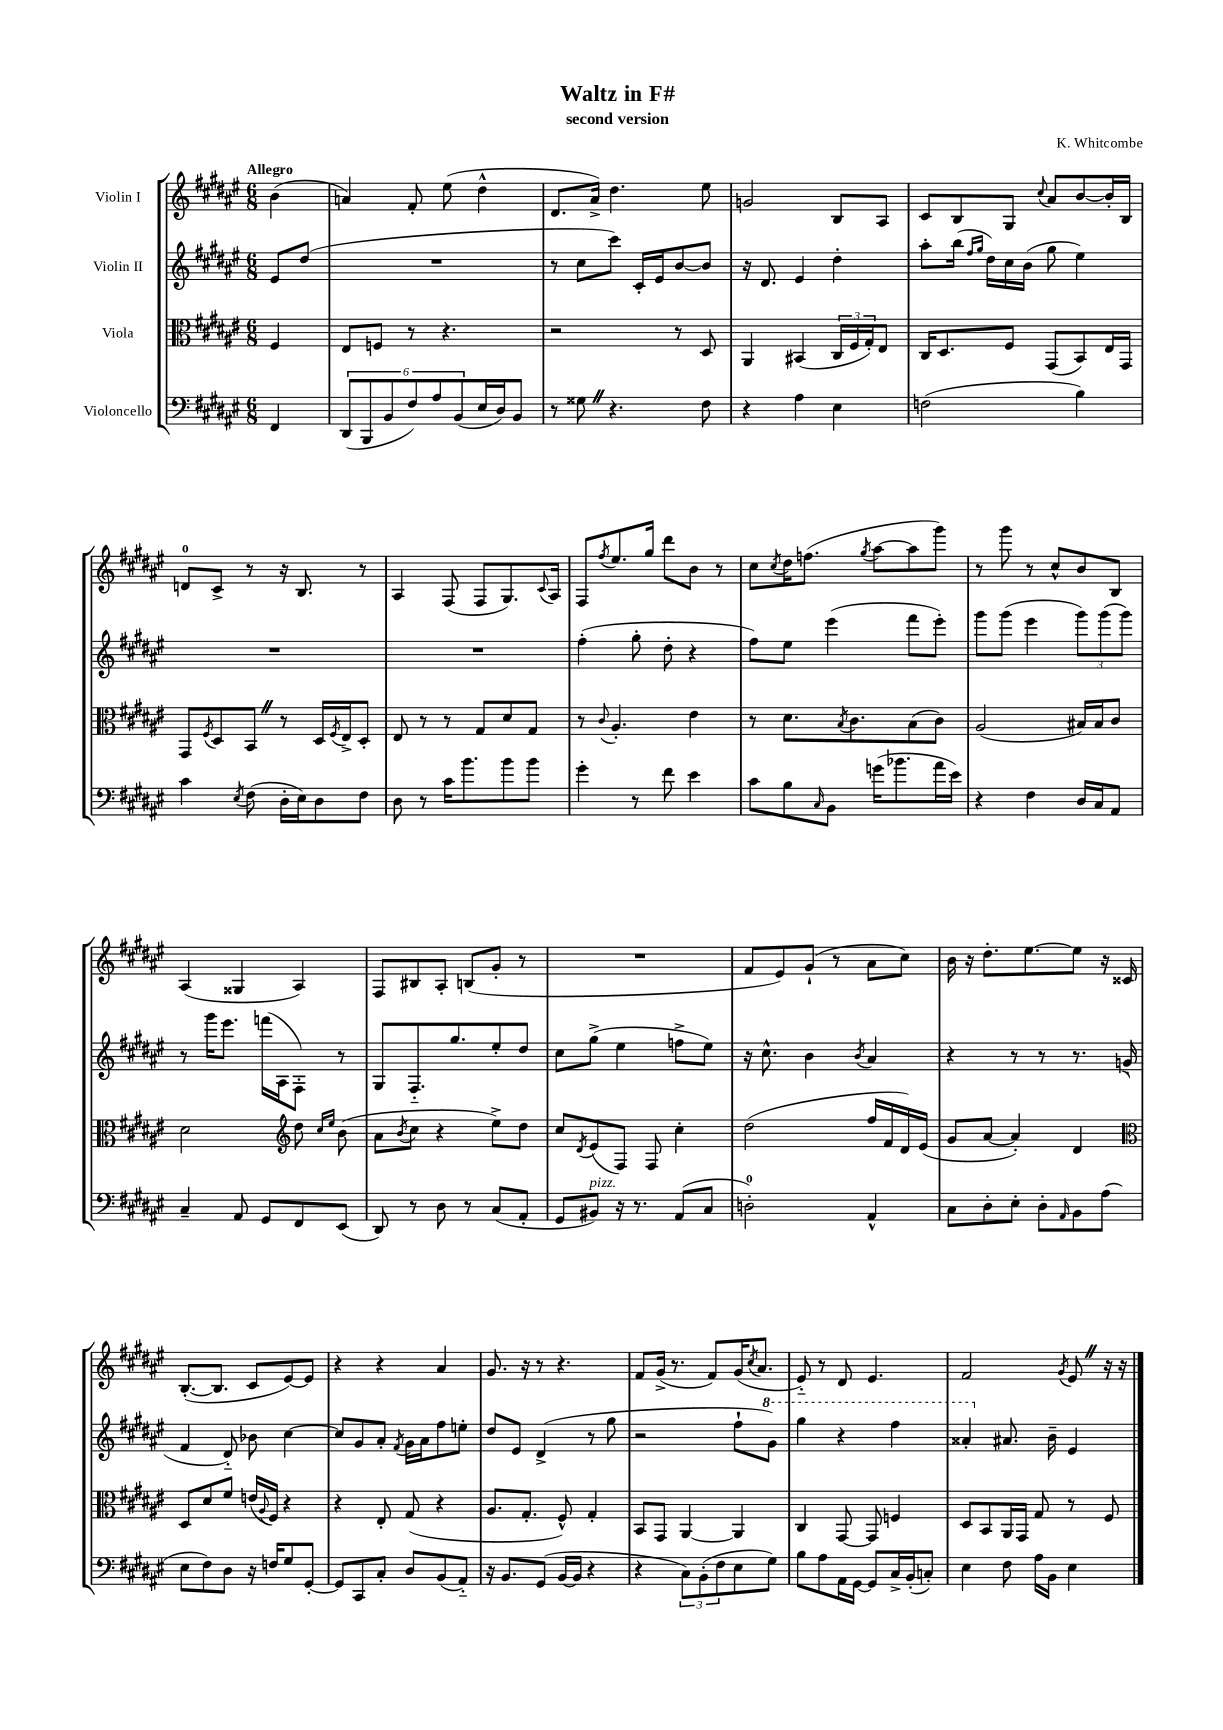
\header { title = "Waltz in F#" composer = "K. Whitcombe" subtitle = "second version" }
<<
\new StaffGroup <<
\new Staff = "s0" \with { instrumentName = "Violin I" } {
    \clef treble \key fis \major \numericTimeSignature \time 6/8 \partial 4 \tempo "Allegro"
    b'4( |
    a'4) fis'8-. eis''8( dis''4-^ |
    dis'8. ais'16->) dis''4. eis''8 |
    g'2 b8 ais8 |
    cis'8 b8 gis8 \appoggiatura { cis''8 } ais'8 b'8~ b'16-. b16 |
    d'8-0 cis'8-> r8 r16 b8. r8 |
    ais4 fis8( fis8 gis8.) \appoggiatura { cis'8 } ais16 |
    fis8 \acciaccatura { fis''8 } eis''8. gis''16 dis'''8 b'8 r8 |
    cis''8 \acciaccatura { cis''8 } dis''16 f''8.( \acciaccatura { gis''8 } ais''8~ ais''8 gis'''8) |
    r8 gis'''8 r8 cis''8-^ b'8 b8 |
    ais4( gisis4 ais4) |
    fis8 bis8 ais8-. b8( gis'8-. r8 |
    R2. |
    fis'8 eis'8) gis'8-!( r8 ais'8 cis''8) |
    b'16 r16 dis''8.-. eis''8.~ eis''8 r16 cisis'16 |
    b8.~-.( b8. cis'8 eis'8~) eis'8 |
    r4 r4 ais'4 |
    gis'8. r16 r8 r4. |
    fis'8 gis'16->( r8. fis'8) gis'16( \acciaccatura { cis''8 } ais'8. |
    eis'8-_) r8 dis'8 eis'4. |
    fis'2 \acciaccatura { gis'8 } eis'8 \once \override BreathingSign.text = \markup { \musicglyph "scripts.caesura.straight" } \breathe r16 r16 \bar "|." |
}
\new Staff = "s1" \with { instrumentName = "Violin II" } {
    \clef treble \key fis \major \numericTimeSignature \time 6/8 \partial 4
    eis'8 dis''8( |
    R2. |
    r8 cis''8 cis'''8) cis'16-. eis'16 b'8~ b'8 |
    r16 dis'8. eis'4 dis''4-. |
    ais''8-. b''16( \grace { fis''16 gis''16 } dis''16) cis''16 b'16( gis''8 eis''4) |
    R2. |
    R2. |
    fis''4-.( gis''8-. dis''8-. r4 |
    fis''8) eis''8 eis'''4( fis'''8 eis'''8-.) |
    gis'''8 gis'''8( eis'''4 \tuplet 3/2 { gis'''8) gis'''8( gis'''8) } |
    r8 gis'''16 eis'''8. f'''16( ais16 fis8-.) r8 |
    gis8 fis8.-_ gis''8. eis''8-. dis''8 |
    cis''8 gis''8->( eis''4 f''8-> eis''8) |
    r16 cis''8.-^ b'4 \acciaccatura { b'8 } ais'4 |
    r4 r8 r8 r8. g'16-.( |
    fis'4 dis'8-_) bes'8 cis''4~ |
    cis''8 gis'8 ais'8-. \acciaccatura { fis'8 } gis'16 ais'16 fis''8 e''8-. |
    dis''8 eis'8 dis'4->( r8 gis''8 |
    r2 fis''8-! \ottava #1 gis''8) |
    gis'''4 r4 fis'''4 |
    aisis''4-. \ottava #0 ais'!8. b'16-- eis'4 \bar "|." |
}
\new Staff = "s2" \with { instrumentName = "Viola" } {
    \clef alto \key fis \major \numericTimeSignature \time 6/8 \partial 4
    fis4 |
    eis8 f8 r8 r4. |
    r2 r8 dis8 |
    ais,4 bis,4( \tuplet 3/2 { cis16 fis16 gis16-.) } eis8 |
    cis16 dis8. fis8 gis,8( b,8) eis16 gis,16 |
    gis,8 \acciaccatura { fis8 } dis8 b,8 \once \override BreathingSign.text = \markup { \musicglyph "scripts.caesura.straight" } \breathe r8 dis16 \acciaccatura { fis8 } eis16-> dis8-. |
    eis8 r8 r8 gis8 dis'8 gis8 |
    r8 \appoggiatura { cis'8 } ais4.-. eis'4 |
    r8 dis'8. \acciaccatura { b8 } cis'8. b8( cis'8) |
    ais2( bis16) bis16 cis'8 |
    dis'2 \clef treble dis''8 \grace { cis''16 eis''16 } b'8( |
    ais'8 \acciaccatura { b'8 } cis''8 r4 eis''8->) dis''8 |
    cis''8 \acciaccatura { dis'8 } eis'8( fis8) fis8 cis''4-. |
    dis''2( fis''16 fis'16 dis'16) eis'16( |
    gis'8 ais'8~ ais'4-.) dis'4 |
    \clef alto dis8 dis'8 fis'8 e'16( \appoggiatura { ais8 } fis16) r4 |
    r4 eis8-. gis8( r4 |
    ais8. gis8.-. fis8-^) gis4-. |
    b,8 gis,8 ais,4~ ais,4 |
    cis4 gis,8~ gis,8 f4 |
    dis8 b,8 ais,16 gis,16 gis8 r8 fis8 \bar "|." |
}
\new Staff = "s3" \with { instrumentName = "Violoncello" } {
    \clef bass \key fis \major \numericTimeSignature \time 6/8 \partial 4
    fis,4 |
    \tuplet 6/4 { dis,8( b,,8 b,8 fis8) ais8 b,8( } eis16 dis16) b,8 |
    r8 gisis8 \once \override BreathingSign.text = \markup { \musicglyph "scripts.caesura.straight" } \breathe r4. fis8 |
    r4 ais4 eis4 |
    f2( b4) |
    cis'4 \acciaccatura { eis8 } fis8( dis16-. eis16) dis8 fis8 |
    dis8 r8 cis'16 b'8. b'8 b'8 |
    gis'4-. r8 fis'8 eis'4 |
    cis'8 b8 \grace { cis16 } b,8 g'16( bes'8. ais'16 eis'16) |
    r4 fis4 dis16 cis16 ais,8 |
    cis4-- ais,8 gis,8 fis,8 eis,8( |
    dis,8) r8 dis8 r8 cis8( ais,8-. |
    gis,8 bis,8^\markup { \italic "pizz." }) r16 r8. ais,8( cis8 |
    d2-0-.) ais,4-^ |
    cis8 dis8-. eis8-. dis8-. \grace { ais,16 } b,8 ais8( |
    eis8 fis8) dis8 r16 f16 gis8 gis,8~-. |
    gis,8 cis,8 cis8-. dis8 b,8( ais,8-_) |
    r16 b,8. gis,8( b,16~ b,16 r4 |
    r4 \tuplet 3/2 { cis8) b,8-.( fis8 } eis8 gis8) |
    b8 ais8 ais,16 gis,16~ gis,8 cis16-> b,16-.( c8-.) |
    eis4 fis8 ais16 b,16 eis4 \bar "|." |
}
>>
>>
\layout { \context { \Score \remove "Bar_number_engraver" } }
